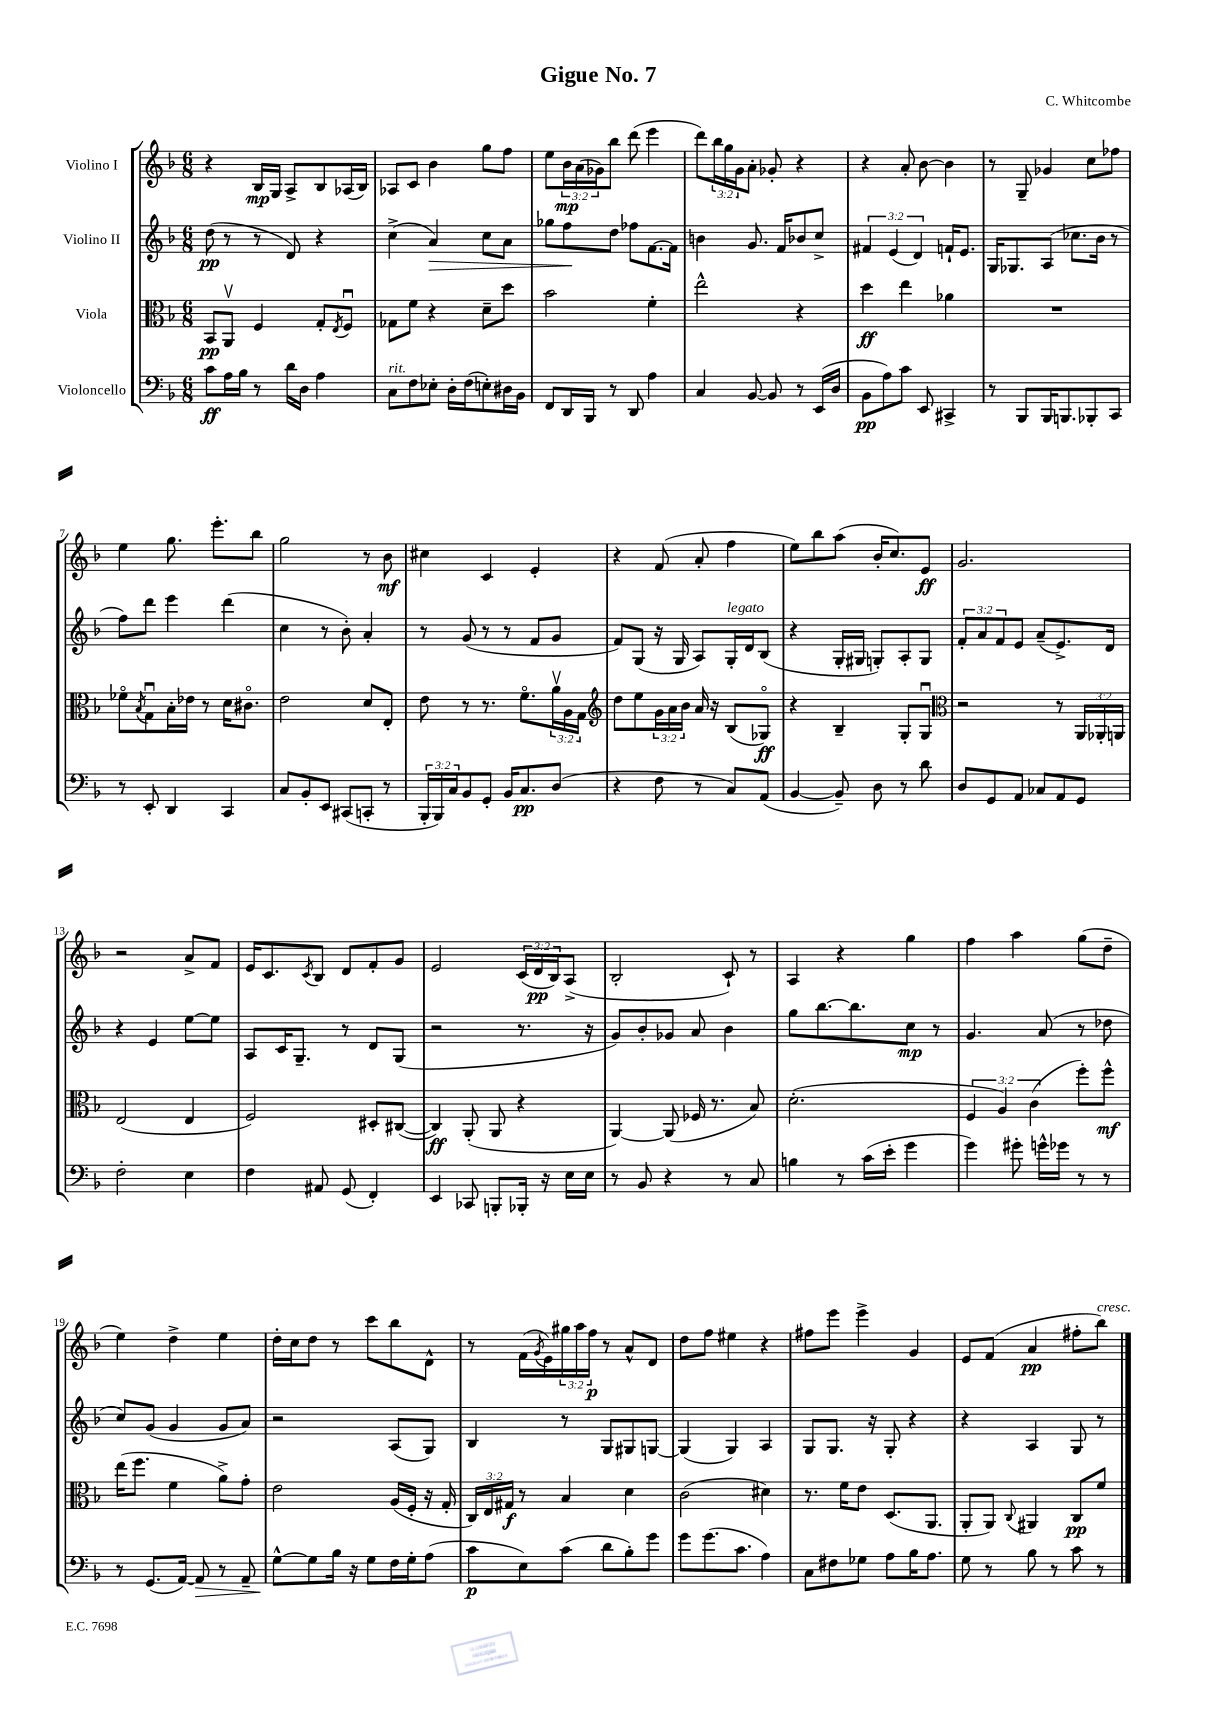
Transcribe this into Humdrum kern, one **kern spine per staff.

**kern	**dynam	**kern	**dynam	**kern	**dynam	**kern	**dynam
*part4	*part4	*part3	*part3	*part2	*part2	*part1	*part1
*staff4	*staff4	*staff3	*staff3	*staff2	*staff2	*staff1	*staff1
*I"Violoncello	*	*I"Viola	*	*I"Violino II	*	*I"Violino I	*
*clefF4	*	*clefC3	*	*clefG2	*	*clefG2	*
*k[b-]	*	*k[b-]	*	*k[b-]	*	*k[b-]	*
*M6/8	*	*M6/8	*	*M6/8	*	*M6/8	*
=1	=1	=1	=1	=1	=1	=1	=1
8c\L	ff	8BB-/L	pp	(8dd\	pp	4r	.
16A\L	.	8AAv/J	.	8r	.	.	.
16B-\JJ	.	.	.	.	.	.	.
8r	.	4F/	.	8r	.	16B-/LL	mp
.	.	.	.	.	.	16G/JJ	.
16d\LL	.	.	.	8d/)	.	8A^/L	.
16D\JJ	.	.	.	.	.	.	.
4A\	.	8G'/L	.	4r	.	8B-/	.
.	.	8qE/	.	.	.	.	.
.	.	8Fu/J	.	.	.	(16A-X/L	.
.	.	.	.	.	.	16B-/JJ)	.
=2	=2	=2	=2	=2	=2	=2	=2
!LO:TX:a:i:t=rit.	!	!	!	!	!	!	!
8C\L	.	8G-X\L	.	(4cc^\	.	8A-X/L	.
8F\	.	8f\J	.	.	.	8c/J	.
!	!	!	!	!	!LO:HP:b	!	!
8E-X'\J	.	4r	.	4a/)	>	4b-\	.
16D'\LL	.	.	.	.	.	.	.
(16F\J	.	.	.	.	.	.	.
8En'\)	.	8d~\L	.	8cc\L	.	8gg\L	.
16D#X\L	.	8dd\J	.	8a\J	.	8ff\J	.
16BB-\JJ	.	.	.	.	.	.	.
=3	=3	=3	=3	=3	=3	=3	=3
8FF/L	.	2b-\	.	8gg-X\L	.	8ee\L	.
16DD/L	.	.	.	8ff\	.	24b-\L	mp
.	.	.	.	.	.	(24a\	.
16BBB-/JJ	.	.	.	.	.	.	.
.	.	.	.	.	.	24g-X\J)	.
8r	.	.	.	8dd\J	]	8bb-\J	.
8DD/	.	.	.	8ff-X\L	.	(8ddd\	.
4A\	.	4f'\	.	[8.f\	.	4eee\	.
.	.	.	.	16f\Jk]	.	.	.
=4	=4	=4	=4	=4	=4	=4	=4
4C/	.	2ee^^\	.	4bn\	.	8ddd\L)	.
.	.	.	.	.	.	24bb-\L	.
.	.	.	.	.	.	24gg\	.
.	.	.	.	.	.	24g\J	.
[8BB-/	.	.	.	8.g/	.	8a'\J	.
8BB-/]	.	.	.	.	.	8g-X'/	.
.	.	.	.	16f/KL	.	.	.
8r	.	4r	.	8b-X/	.	4r	.
(16EE/LL	.	.	.	8cc^/J	.	.	.
16D/JJ	.	.	.	.	.	.	.
=5	=5	=5	=5	=5	=5	=5	=5
8BB-\L	pp	4dd\	ff	6f#X/	.	4r	.
8A\)	.	.	.	.	.	.	.
.	.	.	.	(6e/	.	.	.
8c\J	.	4ee\	.	.	.	8a'/	.
.	.	.	.	6d/)	.	.	.
8EE/	.	.	.	.	.	[8b-\	.
4CC#X^/	.	4a-X\	.	16fn`/KL	.	4b-\]	.
.	.	.	.	8.e/J	.	.	.
=6	=6	=6	=6	=6	=6	=6	=6
8r	.	2.r	.	16G/KL	.	8r	.
.	.	.	.	8.G-X/	.	.	.
8BBB-/L	.	.	.	.	.	8G~/	.
16BBB-/K	.	.	.	(8A/J	.	4g-X/	.
8.BBBn/	.	.	.	.	.	.	.
.	.	.	.	8.cc-X\L	.	.	.
8BBB-X'/	.	.	.	.	.	8cc\L	.
.	.	.	.	16b-\Jk	.	.	.
8CC/J	.	.	.	8r	.	8ff-X\J	.
!!LO:LB:g=z
=7	=7	=7	=7	=7	=7	=7	=7
8r	.	8f-X\L	.	8ff\L)	.	4ee\	.
.	.	8qB-/	.	.	.	.	.
8EE'/	.	8Gu\	.	8ddd\J	.	.	.
4DD/	.	16B-'\L	.	4eee\	.	8.gg\	.
.	.	16e-X\JJ	.	.	.	.	.
.	.	8r	.	.	.	.	.
.	.	.	.	.	.	8.eee'\L	.
4CC/	.	16d\KL	.	(4ddd\	.	.	.
.	.	8.c#X\J	.	.	.	.	.
.	.	.	.	.	.	8bb-\J	.
=8	=8	=8	=8	=8	=8	=8	=8
8C/L	.	2e\	.	4cc\	.	2gg\	.
8BB-'/	.	.	.	.	.	.	.
8EE/J	.	.	.	8r	.	.	.
(8CC#X/L	.	.	.	8b-'\)	.	.	.
8CCn'/J	.	8d/L	.	4a'/	.	8r	.
8r	.	8E'/J	.	.	.	8b-\	mf
=9	=9	=9	=9	=9	=9	=9	=9
24BBB-'/LL	.	8e\	.	8r	.	4cc#X\	.
24BBB-/)	.	.	.	.	.	.	.
24C/J	.	.	.	.	.	.	.
8BB-/	.	8r	.	(8g/	.	.	.
8GG'/J	.	8.r	.	8r	.	4c/	.
16BB-/KL	.	.	.	8r	.	.	.
8.C/	pp	8.f\L	.	.	.	.	.
.	.	.	.	8f/L	.	4e'/	.
(8D/J	.	24av\L	.	8g/J	.	.	.
.	.	24A\	.	.	.	.	.
.	.	24G\JJ	.	.	.	.	.
=10	=10	=10	=10	=10	=10	=10	=10
*	*	*clefG2	*	*	*	*	*
4r	.	8dd\L	.	8f/L)	.	4r	.
.	.	8ee\	.	(8G/J	.	.	.
8F\	.	24g\L	.	16r	.	(8f/	.
.	.	24a\	.	.	.	.	.
.	.	.	.	16G/	.	.	.
.	.	24b-\JJ	.	.	.	.	.
8r	.	16a/	.	8A/L)	.	8a'/	.
.	.	16r	.	.	.	.	.
!	!	!	!	!LO:TX:a:i:t=legato	!	!	!
8C/L)	.	(8B-/L	.	16G'/L	.	4ff\	.
.	.	.	.	16d/J	.	.	.
(8AA/J	.	8G-X/J)	ff	(8B-/J	.	.	.
=11	=11	=11	=11	=11	=11	=11	=11
[4BB-/	.	4r	.	4r	.	8ee\L)	.
.	.	.	.	.	.	8bb-\	.
8BB-~/])	.	4B-~/	.	16G'/LL	.	(8aa\J	.
.	.	.	.	16G#X/JJ	.	.	.
8D\	.	.	.	8Gn'/L)	.	16b-'/KL	.
.	.	.	.	.	.	8.cc/)	.
8r	.	8G'/L	.	8A'/	.	.	.
8d\	.	8Gu/J	.	8G/J	.	8e/J	ff
=12	=12	=12	=12	=12	=12	=12	=12
*	*	*clefC3	*	*	*	*	*
8D/L	.	2r	.	12f'/L	.	2.g/	.
.	.	.	.	12a/	.	.	.
8GG/	.	.	.	.	.	.	.
.	.	.	.	12f/	.	.	.
8AA/J	.	.	.	8e/J	.	.	.
8C-X/L	.	.	.	(8a~/L	.	.	.
8AA/	.	8r	.	8.e^/)	.	.	.
8GG/J	.	24AA/LL	.	.	.	.	.
.	.	24AA-X'/	.	.	.	.	.
.	.	.	.	16d/Jk	.	.	.
.	.	24AAn/JJ	.	.	.	.	.
!!LO:LB:g=z
=13	=13	=13	=13	=13	=13	=13	=13
2F'\	.	(2E/	.	4r	.	2r	.
.	.	.	.	4e/	.	.	.
4E\	.	4E/	.	[8ee\L	.	8a^/L	.
.	.	.	.	8ee\J]	.	8f/J	.
=14	=14	=14	=14	=14	=14	=14	=14
4F\	.	2F/)	.	8A/L	.	16e/KL	.
.	.	.	.	.	.	8.c/	.
.	.	.	.	16c/K	.	.	.
.	.	.	.	8.G~/J	.	.	.
.	.	.	.	.	.	8qc/	.
8AA#X/	.	.	.	.	.	8B-/J	.
(8GG/	.	.	.	8r	.	8d/L	.
4FF'/)	.	8D#X'/L	.	8d/L	.	8f'/	.
.	.	([8C#X/J	.	(8G/J	.	8g/J	.
=15	=15	=15	=15	=15	=15	=15	=15
4EE/	.	4C#/])	ff	2r	.	2e/	.
8CC-X/	.	(8AA'/	.	.	.	.	.
8BBBn'/L	.	8AA/	.	.	.	.	.
16BBB-X'/Jk	.	4r	.	8.r	.	(24c/LL	.
.	.	.	.	.	.	24d/	pp
16r	.	.	.	.	.	.	.
.	.	.	.	.	.	24B-/J)	.
16E\LL	.	.	.	.	.	(8A^/J	.
16E\JJ	.	.	.	16r	.	.	.
=16	=16	=16	=16	=16	=16	=16	=16
8r	.	[4AA/)	.	8g/L)	.	2B-'/	.
8BB-/	.	.	.	8b-'/	.	.	.
4r	.	(8AA/]	.	8g-X/J	.	.	.
.	.	16F-X/	.	8a/	.	.	.
.	.	8.r	.	.	.	.	.
8r	.	.	.	4b-\	.	8c`/)	.
8C/	.	8B-/)	.	.	.	8r	.
=17	=17	=17	=17	=17	=17	=17	=17
4Bn\	.	(2.d'\	.	8gg\L	.	4A/	.
.	.	.	.	[8.bb-\	.	.	.
8r	.	.	.	.	.	4r	.
.	.	.	.	8.bb-\]	.	.	.
(16c\LL	.	.	.	.	.	.	.
16e'\JJ	.	.	.	.	.	.	.
4g\	.	.	.	8cc\J	mp	4gg\	.
.	.	.	.	8r	.	.	.
=18	=18	=18	=18	=18	=18	=18	=18
4g\)	.	6F/	.	4.g/	.	4ff\	.
.	.	6A/)	.	.	.	.	.
8g#X'\	.	.	.	.	.	4aa\	.
.	.	(6c\	.	.	.	.	.
16gn^^\LL	.	.	.	(8a/	.	.	.
16g-X\JJ	.	.	.	.	.	.	.
8r	.	8ff'\L)	.	8r	.	(8gg\L	.
8r	.	8ff^^\J	mf	8dd-X\	.	8dd~\J	.
!!LO:LB:g=z
=19	=19	=19	=19	=19	=19	=19	=19
8r	.	(16ee\KL	.	8cc/L)	.	4ee\)	.
.	.	8.ff\J	.	.	.	.	.
(8.GG/L	.	.	.	(8g/J	.	.	.
.	.	4f\	.	4g/	.	4dd^\	.
[16AA/Jk)	.	.	.	.	.	.	.
!	!LO:HP:b	!	!	!	!	!	!
8AA/]	>	.	.	.	.	.	.
8r	.	8a^\L)	.	8g/L	.	4ee\	.
8AA~/	.	8g'\J	.	8a/J)	.	.	.
=20	=20	=20	=20	=20	=20	=20	=20
[8G^^\L	.	2e\	.	2r	.	16dd'\LL	.
.	.	.	.	.	.	16cc\J	.
8G\]	]	.	.	.	.	8dd\J	.
16B-\Jk	.	.	.	.	.	8r	.
16r	.	.	.	.	.	.	.
8G\L	.	.	.	.	.	8ccc\L	.
16F\L	.	(16A/LL	.	(8A/L	.	8bb-\	.
16G'\J	.	16F'/JJ	.	.	.	.	.
(8A\J	.	16r	.	8G/J)	.	8d^^\J	.
.	.	16G'/	.	.	.	.	.
=21	=21	=21	=21	=21	=21	=21	=21
8c\L	p	24C/LL)	.	4B-/	.	8r	.
.	.	24E/	.	.	.	.	.
.	.	24G#X/JJ	f	.	.	.	.
8E\)	.	8r	.	.	.	(16f\LL	.
.	.	.	.	.	.	8qg/	.
.	.	.	.	.	.	16e\)	.
(8c\J	.	4B-/	.	8r	.	24gg#X\	.
.	.	.	.	.	.	24aa\	.
.	.	.	.	.	.	24ff\JJ	p
8d\L	.	.	.	8G/L	.	8r	.
8B-'\)	.	4d\	.	8G#X/	.	8a^^/L	.
8g\J	.	.	.	[8Gn/J	.	8d/J	.
=22	=22	=22	=22	=22	=22	=22	=22
8g\L	.	(2c\	.	(4G/]	.	8dd\L	.
(8.g\	.	.	.	.	.	8ff\J	.
.	.	.	.	4G/)	.	4ee#X\	.
8.c\J	.	.	.	.	.	.	.
4A\)	.	4d#X\)	.	4A/	.	4r	.
=23	=23	=23	=23	=23	=23	=23	=23
8C\L	.	8.r	.	8G/L	.	8ff#X\L	.
8F#X\	.	.	.	8.G/J	.	8eee\J	.
.	.	16f\KL	.	.	.	.	.
8G-X\J	.	8e\J	.	.	.	4eee^\	.
.	.	.	.	16r	.	.	.
8A\L	.	(8.D/L	.	8G'/	.	.	.
16B-\K	.	.	.	4r	.	4g/	.
8.A\J	.	8.AA/J	.	.	.	.	.
=24	=24	=24	=24	=24	=24	=24	=24
8G\	.	8AA'/L	.	4r	.	8e/L	.
8r	.	8AA/J)	.	.	.	(8f/J	.
.	.	8qqC/	.	.	.	.	.
8B-\	.	4AA#X/	.	4A/	.	4a/	pp
8r	.	.	.	.	.	.	.
8c\	.	8C/L	pp	8G/	.	8ff#X'\L	.
!	!	!	!	!	!	!LO:TX:a:i:t=cresc.	!
8r	.	8f/J	.	8r	.	8bb-\J)	.
==	==	==	==	==	==	==	==
*-	*-	*-	*-	*-	*-	*-	*-
